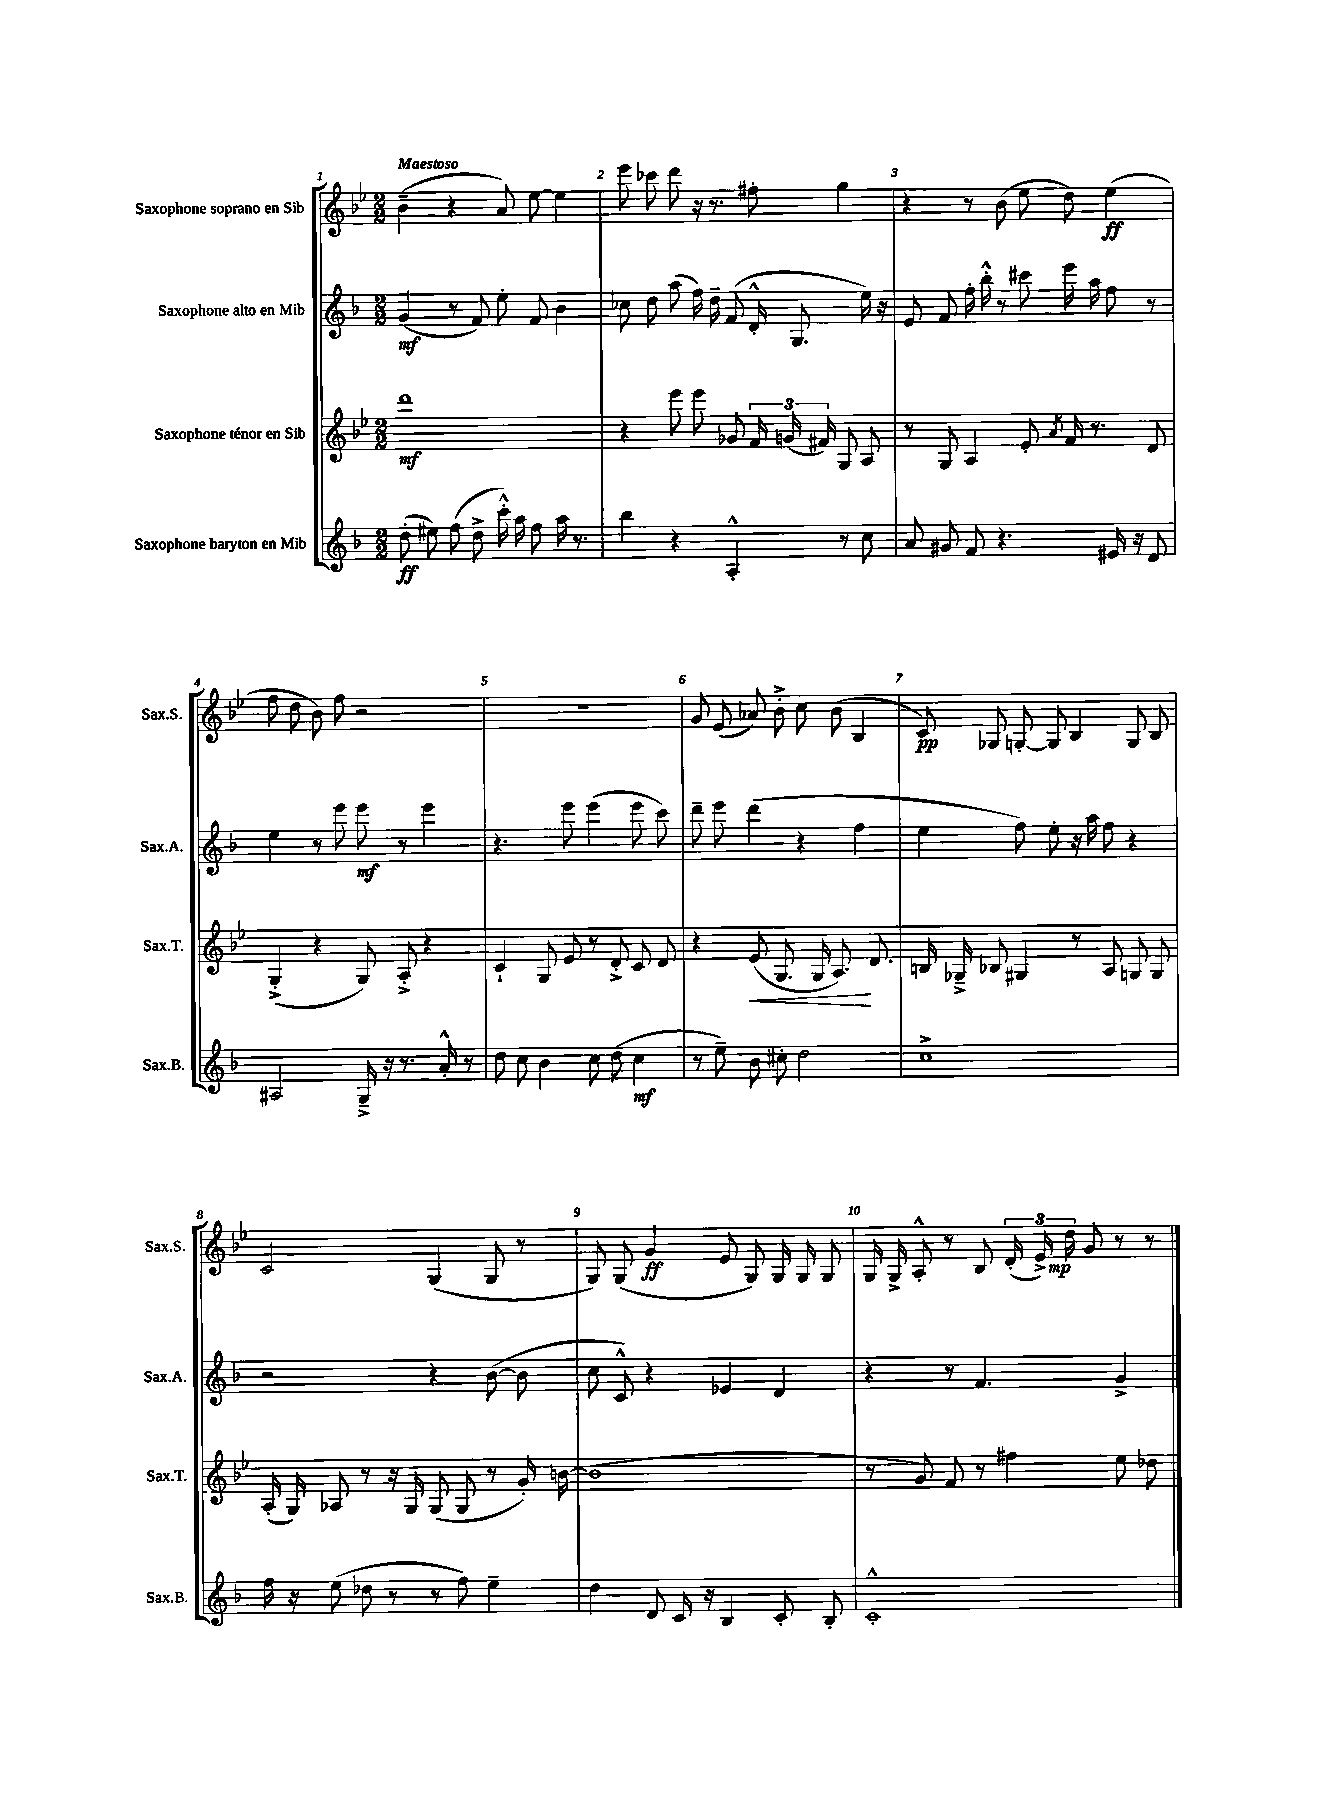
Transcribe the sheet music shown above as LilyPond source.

<<
\new StaffGroup <<
\new Staff = "s0" \with { instrumentName = "Saxophone soprano en Sib" shortInstrumentName = "Sax.S." } {
    \clef treble \key bes \major \numericTimeSignature \time 2/2 \tempo "Maestoso"
    \autoBeamOff bes'4--( r4 a'8) ees''8~ ees''4 |
    ees'''8 ces'''8 d'''8 r16 r8. fis''8-. g''4 |
    r4 r8 bes'8( ees''8 d''8) ees''4\ff( |
    f''8 d''8 bes'8) f''8 r2 |
    r1 |
    g'8 ees'8( aes'8) bes'8-.-> c''8 bes'8( bes4 |
    c'8\pp) ges8 g8~-. g8 bes4 g8 bes8 |
    c'2 g4( g8 r8 |
    g8) g8( g'4\ff ees'8 g8) g16 g16 g8 |
    g16 g16-> a8-.-^ r8 bes8 \tuplet 3/2 { d'16-.( ees'16->) d''16\mp } g'8 r8 r8 \bar "|." |
}
\new Staff = "s1" \with { instrumentName = "Saxophone alto en Mib" shortInstrumentName = "Sax.A." } {
    \clef treble \key f \major \numericTimeSignature \time 2/2
    \autoBeamOff g'4\mf( r8 f'8) e''8-. f'8 bes'4 |
    ces''8 d''8 a''8( f''16) d''16-- f'8( d'16-.-^ g8. e''16) r16 |
    e'8 f'8 f''16-. bes''16-.-^ r8 cis'''8 e'''16 a''16 f''8 r8 |
    e''4 r8 e'''8 e'''8\mf r8 e'''4 |
    r4. e'''8 e'''4( e'''8 c'''8) |
    d'''8-- e'''8 d'''4( r4 f''4 |
    e''4 f''8) e''8-. r16 a''16 f''8 r4 |
    r2 r4 bes'8~( bes'8 |
    c''8 c'8-^) r4 ees'4 d'4 |
    r4 r8 f'4. g'4-> \bar "|." |
}
\new Staff = "s2" \with { instrumentName = "Saxophone ténor en Sib" shortInstrumentName = "Sax.T." } {
    \clef treble \key bes \major \numericTimeSignature \time 2/2
    \autoBeamOff d'''1\mf |
    r4 ees'''8 ees'''8 ges'8 \tuplet 3/2 { f'16 g'16( fis'16) } g8 a8 |
    r8 g8 a4 ees'8-. \acciaccatura { a'8 } f'16 r8. d'8 |
    g4-.->( r4 g8) a8-.-> r4 |
    c'4-! g8 ees'8 r8 d'8-.-> c'8 d'8 |
    r4 ees'8\<( g8. g16 a8.\!) d'8. |
    b16 ges16---> bes8 gis4 r8 a8 g8 g8 |
    a16-.( g16) aes8 r8 r16 g16 g8( g8 r8 g'16-.) b'16~ |
    b'1( |
    r8 g'8) f'8 r8 fis''4 ees''8 des''8 \bar "|." |
}
\new Staff = "s3" \with { instrumentName = "Saxophone baryton en Mib" shortInstrumentName = "Sax.B." } {
    \clef treble \key f \major \numericTimeSignature \time 2/2
    \autoBeamOff d''8-.\ff( eis''8) f''8( d''8-> c'''16-.-^) a''16 f''8 a''16 r8. |
    bes''4 r4 a4-.-^ r8 c''8 |
    a'8 gis'8 f'8 r4. eis'16 r16 d'8 |
    ais2 g16---> r16 r8. a'16-.-^ r8 |
    d''8 c''8 bes'4 c''8 d''8( c''4\mf |
    r8 e''8--) bes'8 cis''8-. d''2 |
    c''1-> |
    f''16 r16 e''8( des''8 r8 r8 f''8) e''4-- |
    d''4 d'8 c'16 r16 bes4 c'8-. bes8-. |
    c'1-.-^ \bar "|." |
}
>>
>>
\layout { \context { \Score \override BarNumber.break-visibility = ##(#f #t #t) barNumberVisibility = #all-bar-numbers-visible } }
